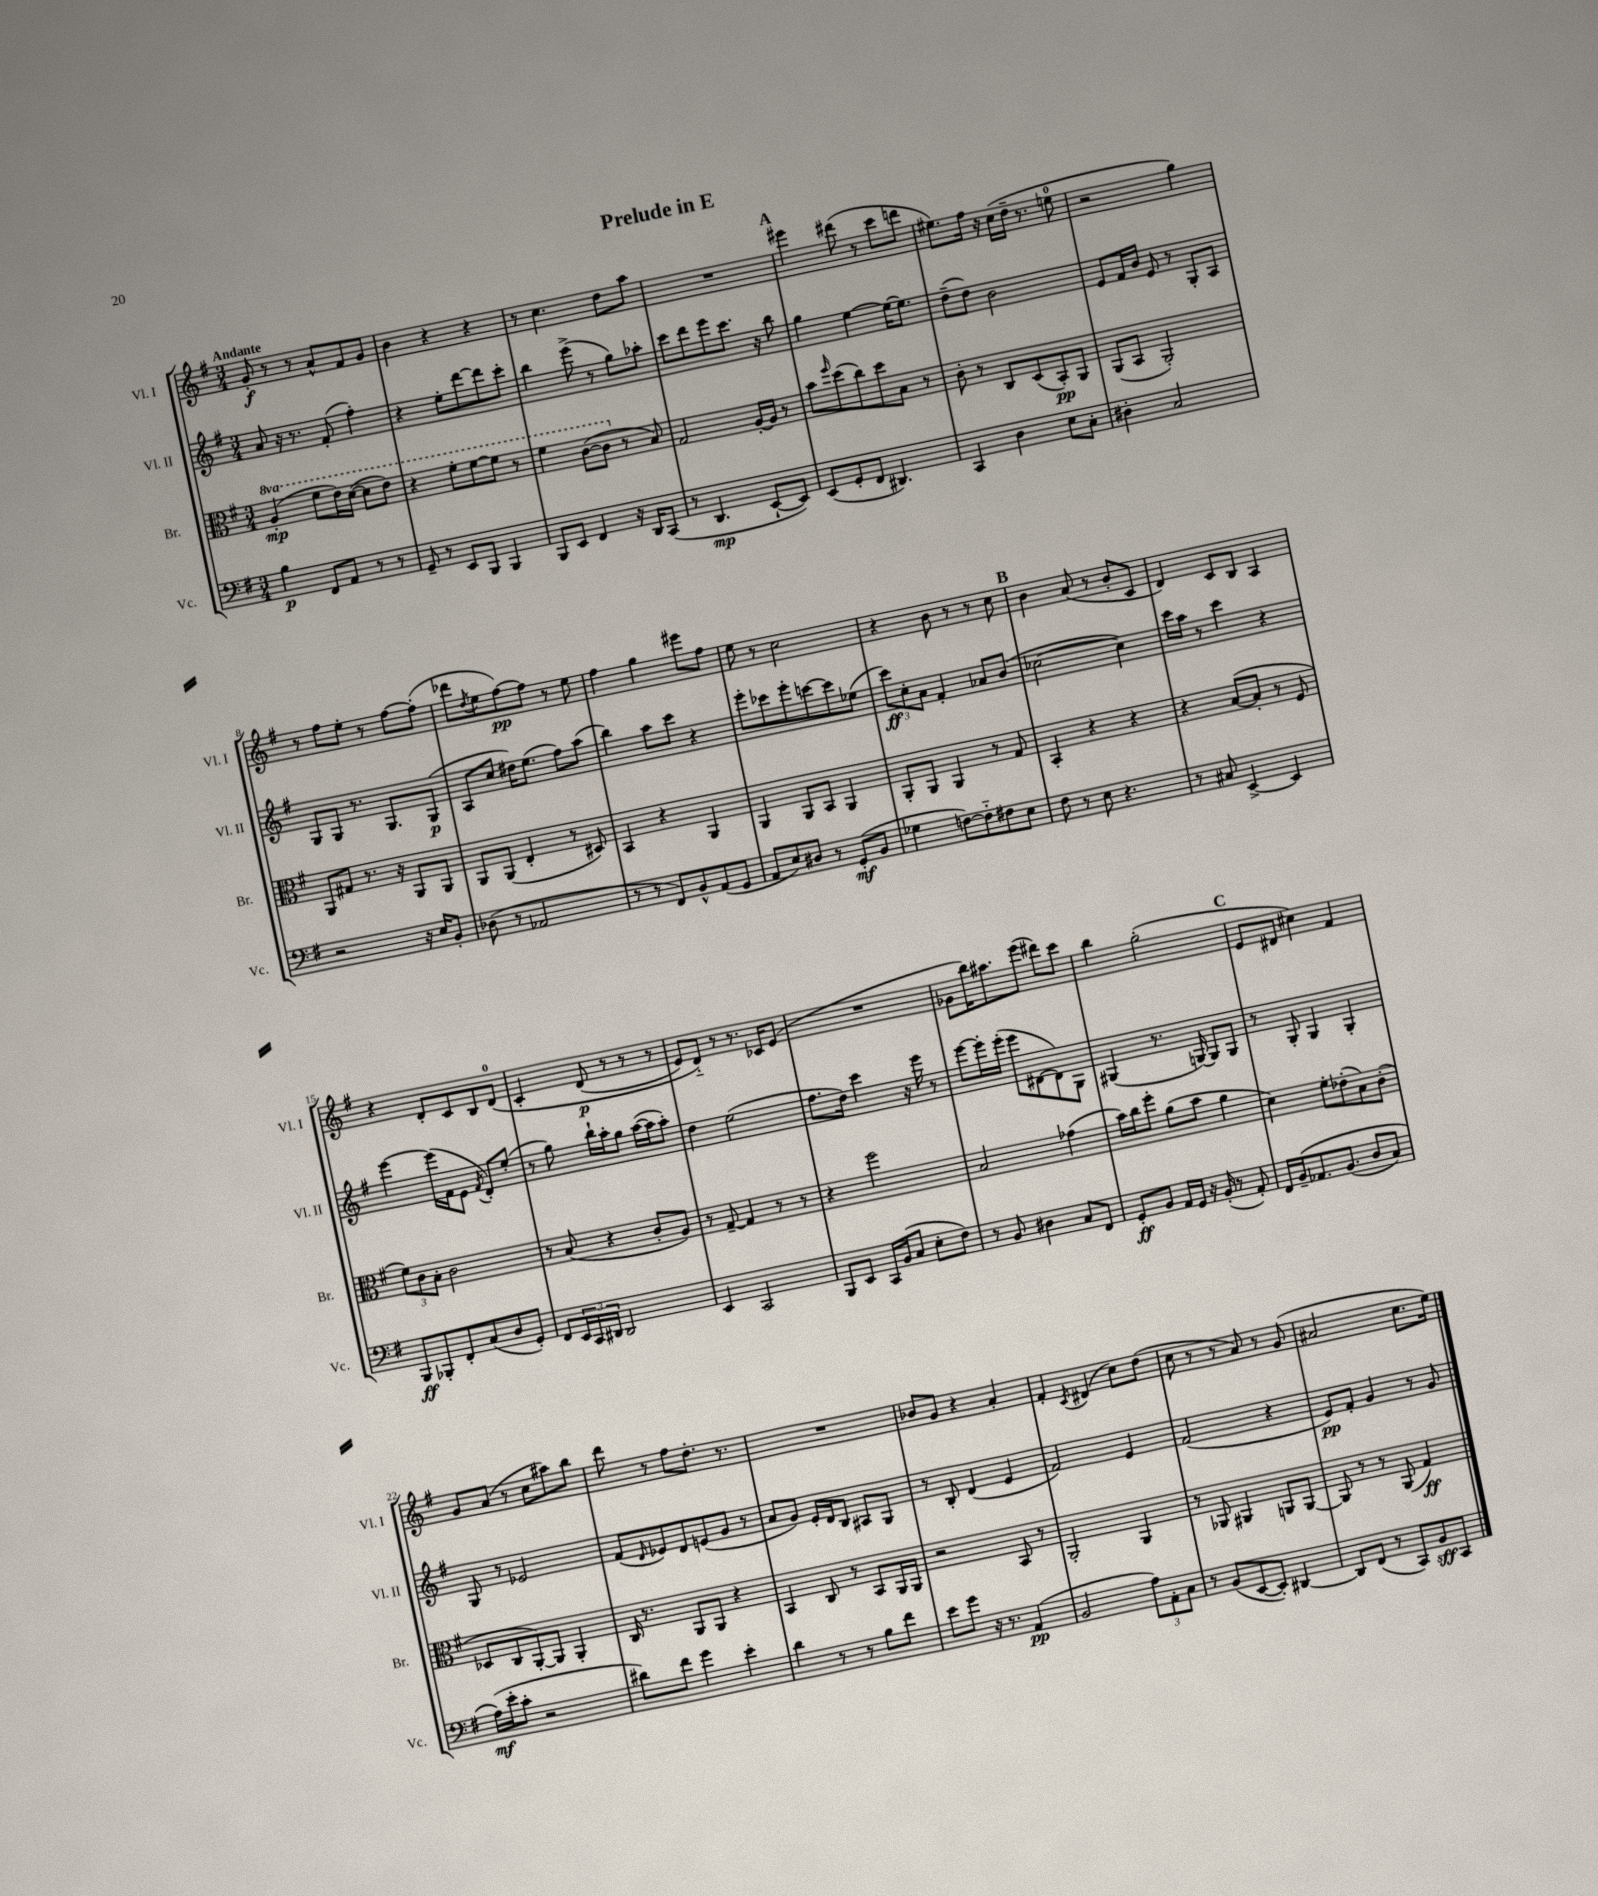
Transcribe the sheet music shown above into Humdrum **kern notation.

**kern	**dynam	**kern	**dynam	**kern	**dynam	**kern	**dynam
*part4	*part4	*part3	*part3	*part2	*part2	*part1	*part1
*staff4	*staff4	*staff3	*staff3	*staff2	*staff2	*staff1	*staff1
*I"Vc.	*	*I"Br.	*	*I"Vl. II	*	*I"Vl. I	*
*I'Vc.	*	*I'Br.	*	*I'Vl. II	*	*I'Vl. I	*
*clefF4	*	*clefC3	*	*clefG2	*	*clefG2	*
*k[f#]	*	*k[f#]	*	*k[f#]	*	*k[f#]	*
*M3/4	*	*M3/4	*	*M3/4	*	*M3/4	*
*	*	*8va	*	*	*	*	*
=1	=1	=1	=1	=1	=1	=1	=1
!	!	!	!	!	!	!LO:TX:a:B:t=Andante	!
4B\	p	(4a'/	mp	8a/	.	8g'/	f
.	.	.	.	16r	.	8r	.
.	.	.	.	8.r	.	.	.
8FF#/L	.	8ff#\L	.	.	.	8r	.
8AA/J	.	16ee\L)	.	(8f#'/	.	8a^^/L	.
.	.	([16dd\JJ	.	.	.	.	.
8r	.	8dd\L]	.	4ff#'\)	.	8f#/	.
8r	.	8ee\J)	.	.	.	8g/J	.
=2	=2	=2	=2	=2	=2	=2	=2
8GG~/	.	4r	.	4r	.	4b\	.
8r	.	.	.	.	.	.	.
8EE/L	.	8ff#'\L	.	8ee'\L	.	4r	.
8BBB/J	.	[8ff#\	.	[8ddd\	.	.	.
4BBB/	.	8ff#\J]	.	8ddd\]	.	4r	.
.	.	8r	.	8ccc'\J	.	.	.
=3	=3	=3	=3	=3	=3	=3	=3
8BBB/L	.	4ff#\	.	4bb\	.	8r	.
8EE/J	.	.	.	.	.	4.cc\	.
4FF#/	.	([8cc\L	.	(8eee^\	.	.	.
.	.	8cc\J]	.	8r	.	.	.
*	*	*X8va	*	*	*	*	*
16r	.	8r	.	8gg\L)	.	8dd\L	.
16DD/KL	.	.	.	.	.	.	.
(8CC/J	.	8B/)	.	8aa-X'\J	.	8aa\J	.
=4	=4	=4	=4	=4	=4	=4	=4
8r	.	2G/	.	8ccc\L	.	2.r	.
4.DD/	mp	.	.	8ddd\	.	.	.
.	.	.	.	8eee\	.	.	.
.	.	.	.	8.ccc\J	.	.	.
[8EE`/L	.	[16A'/LL	.	.	.	.	.
.	.	16A/JJ]	.	16r	.	.	.
8EE/J])	.	8r	.	8bb\	.	.	.
!!LO:REH:place=s1:t=A
=5	=5	=5	=5	=5	=5	=5	=5
(8EE/L	.	8b\L	.	4gg\	.	4eee#X\	.
.	.	16qqff#/	.	.	.	.	.
8GG'/	.	(8dd\	.	.	.	.	.
8FF#/J	.	8cc\)	.	[4ee\	.	(8ddd#X\	.
4.DD#X/)	.	8dd\	.	.	.	8r	.
.	.	8B\J	.	16ee\KL_	.	8ccc\L	.
.	.	.	.	8.ee\J]	.	.	.
.	.	8r	.	.	.	8dddn\J	.
=6	=6	=6	=6	=6	=6	=6	=6
4CC/	.	8c'\	.	(8dd~\L	.	8.ee#X\L)	.
.	.	8r	.	8dd\J)	.	.	.
.	.	.	.	.	.	16ff#\Jk	.
4D\	.	8C/L	.	2b\	.	16r	.
.	.	.	.	.	.	(16cc\LL	.
.	.	(8D/	.	.	.	16dd~\JJ	.
.	.	.	.	.	.	8.r	.
8E\L	.	8BB'/)	pp	.	.	.	.
8C'\J	.	8AA/J	.	.	.	8een\	.
=7	=7	=7	=7	=7	=7	=7	=7
4D#X'\	.	(8AA/L	.	8e/L	.	2r	.
.	.	8BB/J	.	16f#/L	.	.	.
.	.	.	.	16b/JJ	.	.	.
2C/	.	2AA'/)	.	8e/	.	.	.
.	.	.	.	8r	.	.	.
.	.	.	.	8G'/L	.	4gg\)	.
.	.	.	.	8A/J	.	.	.
!!LO:LB:g=z
=8	=8	=8	=8	=8	=8	=8	=8
2r	.	8AA/L	.	8G/L	.	8r	.
.	.	8G#X/J	.	8G/J	.	8ff#\L	.
.	.	8.r	.	8.r	.	8ee'\J	.
.	.	.	.	.	.	8r	.
.	.	16r	.	8.G/L	.	.	.
16r	.	8AA/L	.	.	.	[8ff#\L	.
16E/KL	.	.	.	.	.	.	.
8BB'/J	.	8AA/J	.	(8G/J	p	(8ff#'\J]	.
=9	=9	=9	=9	=9	=9	=9	=9
(8D-X\	.	8AA/L	.	8A/L	.	8ddd-X\L	.
.	.	.	.	.	.	8qdd/	.
8r	.	(8AA/J	.	8cc/J	.	8ee\	.
2AA-X/	.	4E'/	.	16dd#X\KL)	.	[8ff#\)	pp
.	.	.	.	(8.ee\J	.	.	.
.	.	.	.	.	.	8ff#\J]	.
.	.	8r	.	8ff#\L)	.	8r	.
.	.	8D#X/)	.	(8aa\J	.	8ee\	.
=10	=10	=10	=10	=10	=10	=10	=10
8r	.	4BB/	.	4bb\)	.	4ff#\	.
8r	.	.	.	.	.	.	.
8FF#/L)	.	4r	.	8aa\L	.	4gg\	.
8BB^^/	.	.	.	8ccc\J	.	.	.
(8AA/	.	4AA/	.	4r	.	8eee#X\L	.
8GG/J	.	.	.	.	.	8ff#\J	.
=11	=11	=11	=11	=11	=11	=11	=11
8AA/L	.	4AA/	.	8eee'\L	.	8ee\	.
8E/)	.	.	.	8ccc-X\	.	8r	.
8D#X/J	.	8AA/L	.	8eee'\	.	2cc\	.
8r	.	8BB/J	.	[8cccn\	.	.	.
(8GG'/L	mf	4AA/	.	8ccc\]	.	.	.
8BB/J	.	.	.	(8ee-X\J	.	.	.
=12	=12	=12	=12	=12	=12	=12	=12
4G-X\	.	8AA'/L	.	12ccc\L)	ff	4r	.
.	.	.	.	12cc'\	.	.	.
.	.	8AA/J	.	.	.	.	.
.	.	.	.	12a\J	.	.	.
[8Fn\L)	.	4AA/	.	4f#'/	.	8b\	.
8F\]	.	.	.	.	.	8r	.
8F#X\	.	8r	.	8a-X/L	.	8r	.
8E\J	.	8G/	.	(8b/J	.	8cc\	.
!!LO:REH:place=s1:t=B
=13	=13	=13	=13	=13	=13	=13	=13
8F#\	.	4BB'/	.	[2cc-X\	.	4b\	.
8r	.	.	.	.	.	.	.
8E\	.	4r	.	.	.	(8a/	.
4.r	.	.	.	.	.	8r	.
.	.	4r	.	4cc-\])	.	8b'/L	.
.	.	.	.	.	.	8c/J	.
=14	=14	=14	=14	=14	=14	=14	=14
8r	.	4r	.	16ccc\LL	.	4d/)	.
.	.	.	.	16aa\JJ	.	.	.
8C#X/	.	.	.	8r	.	.	.
[4EE^/	.	([8B/L	.	4ccc\	.	8c/L	.
.	.	8B'/J]	.	.	.	8B/J	.
4EE/]	.	8r	.	4r	.	4A/	.
.	.	8F#/	.	.	.	.	.
!!LO:LB:g=z
=15	=15	=15	=15	=15	=15	=15	=15
8BBB/L	ff	12f#\L)	.	[4eee\	.	4r	.
.	.	12c\	.	.	.	.	.
8BBB-X'/	.	.	.	.	.	.	.
.	.	12B'\J	.	.	.	.	.
8FF#'/	.	2c\	.	(16eee\LL]	.	8d'/L	.
.	.	.	.	16f#\J	.	.	.
(8C/	.	.	.	8e\J	.	8c/	.
.	.	.	.	8qf#/	.	.	.
8D/	.	.	.	8d'/L)	.	8B/	.
8GG'/J)	.	.	.	(8ee'/J	.	(8d/J	.
=16	=16	=16	=16	=16	=16	=16	=16
8FF#/L	.	8r	.	8r	.	4c'/	.
24EE/L	.	(8B/	.	8gg\)	.	.	.
24CC/	.	.	.	.	.	.	.
24DD#X/JJ	.	.	.	.	.	.	.
2DD#/	.	4r	.	16bb`\LL	.	(8d/	p
.	.	.	.	16aa'\J	.	.	.
.	.	.	.	8gg\J	.	8r	.
.	.	8c'/L	.	([16aa\LL	.	8r	.
.	.	.	.	16aa\J]	.	.	.
.	.	8A/J)	.	8aa'\J)	.	8r	.
=17	=17	=17	=17	=17	=17	=17	=17
4EE/	.	8r	.	4dd\	.	8e/L)	.
.	.	[8G~/	.	.	.	8d/J)	.
2CC/	.	4G/]	.	(2ee\	.	8r	.
.	.	.	.	.	.	8.r	.
.	.	8r	.	.	.	.	.
.	.	.	.	.	.	16c-X/KL	.
.	.	8r	.	.	.	(8e/J	.
=18	=18	=18	=18	=18	=18	=18	=18
8BBB/L	.	4r	.	8.ff#\L	.	2.r	.
8EE/J	.	.	.	.	.	.	.
.	.	.	.	16dd\Jk)	.	.	.
16CC/LL	.	2ff#\	.	4ccc\	.	.	.
(16BB/J	.	.	.	.	.	.	.
8C/J	.	.	.	.	.	.	.
8E'\L	.	.	.	16r	.	.	.
.	.	.	.	16eee\	.	.	.
8F#\J)	.	.	.	8r	.	.	.
=19	=19	=19	=19	=19	=19	=19	=19
8r	.	2B/	.	[8eee\L	.	8g-X\L	.
8BB/	.	.	.	16eee'\L]	.	16bb\K)	.
.	.	.	.	(16eee'\JJ	.	8.aa#X\	.
4D#X\	.	.	.	8eee\L	.	.	.
.	.	.	.	[8d#X\	.	(8eee\J	.
8C/L	.	(4g-X\	.	8d#\])	.	8ddd#X\L)	.
8FF#/J	.	.	.	8G\J	.	8ccc\J	.
=20	=20	=20	=20	=20	=20	=20	=20
8GG'/L	ff	16b\LL)	.	(4G#X/	.	4bb\	.
.	.	16cc\J	.	.	.	.	.
8BB/J	.	8ff#'\J	.	.	.	.	.
16AA/LL	.	(8a\L	.	8.r	.	(2gg'\	.
16GG/JJ	.	.	.	.	.	.	.
16r	.	8b\J	.	.	.	.	.
(16BB'/	.	.	.	[16Gn/)	.	.	.
8r	.	4a\	.	8G/L]	.	.	.
8AA'/)	.	.	.	8G/J	.	.	.
!!LO:REH:place=s1:t=C
=21	=21	=21	=21	=21	=21	=21	=21
16FF#/LL	.	4d\)	.	8r	.	8e/L	.
(16BB~/J	.	.	.	.	.	.	.
8.AA-X/	.	.	.	8G'/	.	8d#X/J	.
.	.	8f#'\L	.	4G/	.	4cc#X\)	.
(8.BB/J	.	.	.	.	.	.	.
.	.	(8e-X'\	.	.	.	.	.
8D/L	.	8B\)	.	4G'/	.	4f#/	.
8C/J)	.	(8c'\J	.	.	.	.	.
!!LO:LB:g=z
=22	=22	=22	=22	=22	=22	=22	=22
(16A\LL)	mf	8D-X/L	.	8G/	.	8g/L	.
16e'\J	.	.	.	.	.	.	.
8c'\J	.	8C/	.	8r	.	(8a/J	.
2r	.	[8AA'/)	.	2e-X/	.	8r	.
.	.	8AA/J]	.	.	.	8cc\L	.
.	.	4AA'/	.	.	.	8aa#X\)	.
.	.	.	.	.	.	8bb\J	.
=23	=23	=23	=23	=23	=23	=23	=23
8d#X\L)	.	16C/	.	(8f#/L	.	8ddd\	.
.	.	8.r	.	.	.	.	.
.	.	.	.	16qqd/	.	.	.
8f#\J	.	.	.	8e-X/)	.	8r	.
4g\	.	8AA/L	.	8d/	.	8ff#\L	.
.	.	8AA/J	.	(8en/	.	8.dd'\J	.
4e'\	.	4r	.	8g/J	.	.	.
.	.	.	.	.	.	8.r	.
.	.	.	.	8r	.	.	.
=24	=24	=24	=24	=24	=24	=24	=24
4d\	.	4BB/	.	8a/L	.	2.r	.
.	.	.	.	8g/J)	.	.	.
8r	.	8C/	.	16e'/LL	.	.	.
.	.	.	.	16d/J	.	.	.
8r	.	8r	.	8B/J	.	.	.
8B\L	.	8BB/L	.	8A#X/L	.	.	.
8f#\J	.	16AA/L	.	8G/J	.	.	.
.	.	16AA/JJ	.	.	.	.	.
=25	=25	=25	=25	=25	=25	=25	=25
8e\L	.	2r	.	8r	.	8b-X/L	.
8g\J	.	.	.	8B'/	.	8g/J	.
16r	.	.	.	(4d/	.	4r	.
8.r	.	.	.	.	.	.	.
(4AA/	pp	8BB/	.	4e/	.	4a'/	.
.	.	8r	.	.	.	.	.
=26	=26	=26	=26	=26	=26	=26	=26
2BB/	.	2AA'/	.	2f#/)	.	4f#'/	.
.	.	.	.	.	.	8qc/	.
.	.	.	.	.	.	(4d#X/	.
12A\L)	.	4AA/	.	4e/	.	8cc\L)	.
12AA'\	.	.	.	.	.	.	.
.	.	.	.	.	.	(8dd\J	.
12C\J	.	.	.	.	.	.	.
=27	=27	=27	=27	=27	=27	=27	=27
8r	.	8r	.	(2f#/	.	8cc\	.
(8BB/L	.	8AA-X/	.	.	.	8r	.
[8EE/	.	4AA#X/	.	.	.	8r	.
8EE'/J])	.	.	.	.	.	8a/)	.
[4DD#X/	.	8AAn/L	.	4r	.	8r	.
.	.	[8AA/J	.	.	.	(8g/	.
=28	=28	=28	=28	=28	=28	=28	=28
8DD#/L]	.	8AA/]	.	8e/L)	pp	2a#X/	.
(8FF#/J	.	8r	.	8f#'/J	.	.	.
8r	.	8r	.	4g/	.	.	.
8CC/L)	.	(8AA/	.	.	.	.	.
8BB/	sff	4G/)	ff	8r	.	8.cc\L	.
8CC/J	.	.	.	8g/	.	.	.
.	.	.	.	.	.	16ee\Jk)	.
==	==	==	==	==	==	==	==
*-	*-	*-	*-	*-	*-	*-	*-
